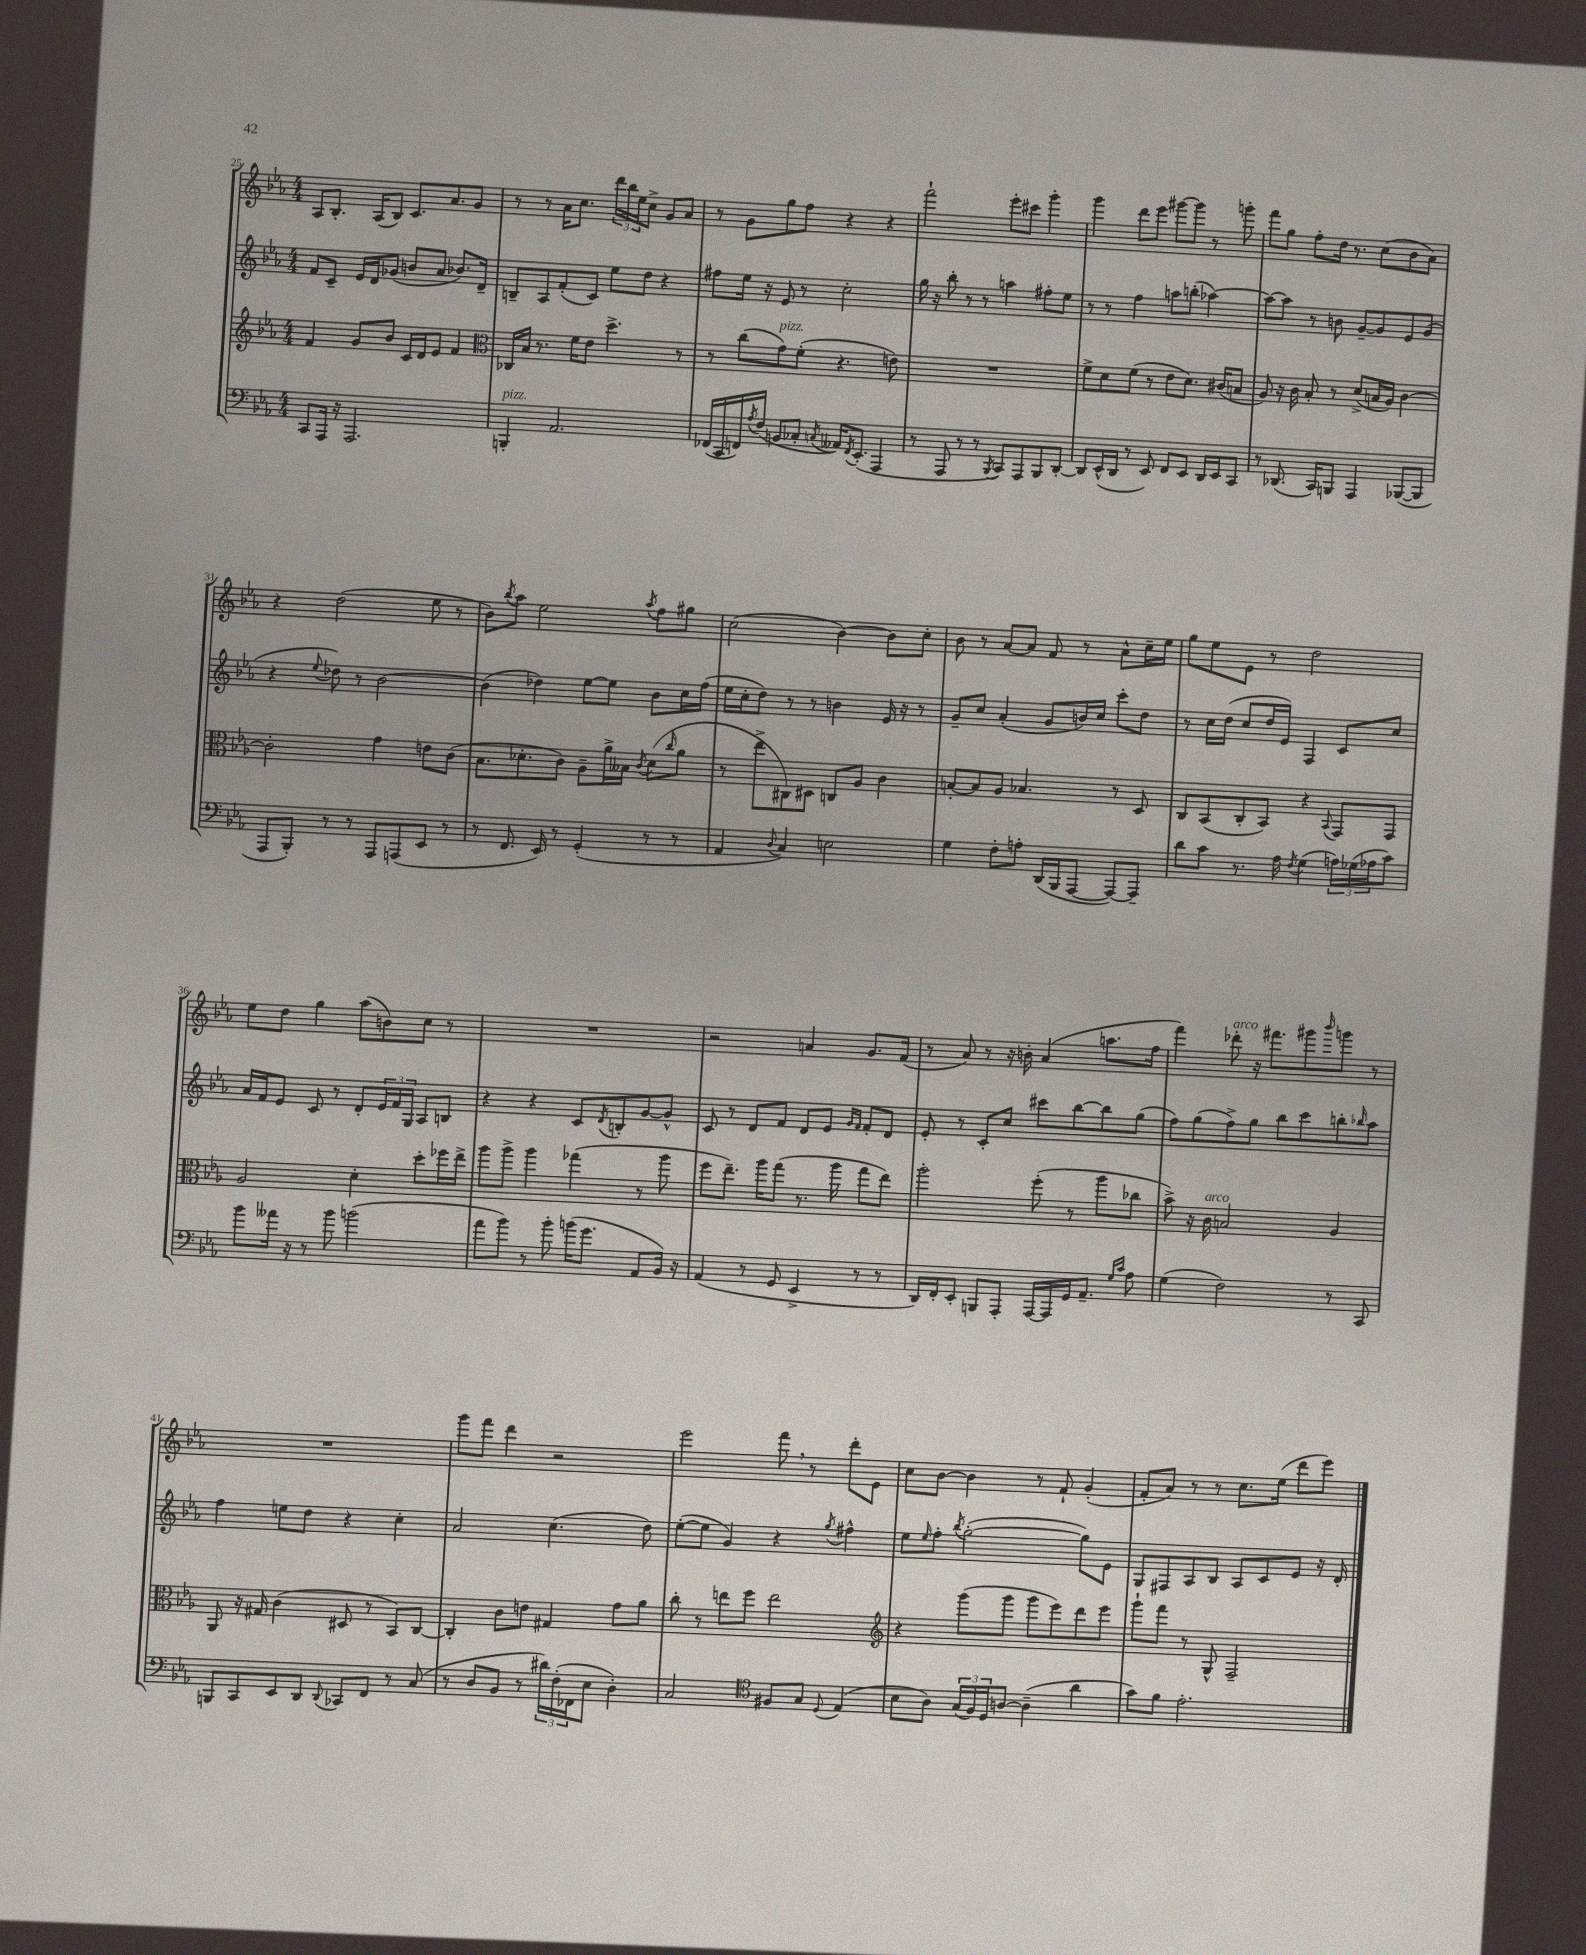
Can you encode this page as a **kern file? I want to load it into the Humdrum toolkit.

**kern	**kern	**kern	**kern
*part4	*part3	*part2	*part1
*staff4	*staff3	*staff2	*staff1
*clefF4	*clefG2	*clefG2	*clefG2
*k[b-e-a-]	*k[b-e-a-]	*k[b-e-a-]	*k[b-e-a-]
*M4/4	*M4/4	*M4/4	*M4/4
=25	=25	=25	=25
8CC/L	4f/	8f/L	8A-/L
16AAA-/Jk	.	8c~/J	8.B-'/J
16r	.	.	.
2.AAA-/	8g/L	16e-/LL	.
.	.	16d/J	(16A-/KL
.	8b-/J	(8g-X/J	8B-/J)
.	16c/LL	8bn/L	8.c/L
.	16d/J	.	.
.	8e-/J	8a-/J	.
.	.	.	8.a-/
.	4f/	8.b-X/L)	.
.	.	.	8g/J
.	.	16d~/Jk	.
=26	=26	=26	=26
*	*clefC3	*	*
!LO:TX:a:i:t=pizz.	!	!	!
4BBBn'/	16C-X/LL	8Bn~/L	8r
.	16B-/JJ	.	.
.	8.r	8A-/	8r
2.AA-/	.	(8f'/	16a-\KL
.	16f\KL	.	8.cc\J
.	8e-\J	8c/J)	.
.	4.dd^\	8ee-\L	24ddd\LL
.	.	.	24bb-\
.	.	.	24ee-\J
.	.	8dd\J	8cc^\J
.	.	4r	8g/L
.	8r	.	8a-/J
=27	=27	=27	=27
(16FF-X/LL	8r	8ff#X\L	8r
16CC/	.	.	.
16FFn/)	(8cc\L	16ee-\Jk	8g\L
8qA-/	.	.	.
(16F/JJ	.	16r	.
!	!LO:TX:a:i:t=pizz.	!	!
8BBn/L	8g\)	8e-/	8gg\
8C-X'/J	(8f'\J	8r	8ff\J
8qCn/	.	.	.
16AA--X/KL)	4.r	2cc'\	4r
8qFF/	.	.	.
(8.EE-'/J	.	.	.
4AAA-/	.	.	4r
.	8en\)	.	.
=28	=28	=28	=28
8r	1r	16gg\	2fff`\
.	.	16r	.
8AAA-/	.	8bb-'\	.
8r	.	8r	.
8r	.	8r	.
8qBBB-/	.	.	.
8CC/L)	.	4aan\	8eee-'\L
8AAA-/	.	.	8ccc#X\J
8BBB-/	.	8ff#X'\L	4ggg'\
[8DD'/J	.	8ee-\J	.
=29	=29	=29	=29
8DD/L]	8f^\L	8r	4ggg\
(16EE-^^/L	8d\	8r	.
16DD/JJ	.	.	.
8r	(8f\J	4ff\	8ddd\L
8EE-/)	8r	.	8eee-\J
8FF/L	8e-\L	8aan\L	[8ggg#X\L
8EE-/J	8.d\J)	(8bbn'\J	8ggg#\J]
16DD/LL	.	[4aa-X\)	8r
16EE-/J	(16c#X/KL	.	.
8CC/J	8Bn/J	.	8gggn'\
=30	=30	=30	=30
8r	8A-/)	8aa-\L_	8fff\L
(8.DD-X/	16r	8aa-\J]	8gg\J
.	16c\	.	.
.	8B-'/	8r	8ff'\L
16CC/KL)	.	.	.
8BBBn/J	8r	8bn\	16dd\Jk
.	.	.	8.r
4AAA-/	(8d^/L	[8g~/L	.
.	16Bn/L	8g/]	(8cc\L
.	16A-/JJ)	.	.
([8BBB-X/L	[4c\	8e-/	8b-\
8BBB-/J]	.	(8g/J	8a-\J)
!!LO:LB:g=z
=31	=31	=31	=31
8AAA-/L	2c'\]	4r	4r
8BBB-'/J)	.	.	.
.	.	8qqee-/	.
8r	.	8dd-X\)	(2dd\
8r	.	8r	.
8AAA-/L	4g\	[2b-\	.
(8AAAn/	.	.	.
8EE-/J	8en\L	.	8ee-\
8r	(8c\J	.	8r
=32	=32	=32	=32
8r	8.B-\L	(4b-\]	8b-\L)
.	.	.	8qbb-/
8.FF/	.	.	8aa-\J
.	8.d-X'\	.	.
.	.	4dd-X\)	2ee-\
16EE-/)	.	.	.
8r	8c\J)	.	.
(4GG'/	8A-~\L	[8ee-\L	.
.	16a-^\L	8ee-\J]	.
.	16B--X\JJ	.	.
.	8qc/	.	8qaa-/
8r	(8d-\L	8b-\L	8ff\L
.	16qqcc/	.	.
8r	8a-\J	16cc\L	8gg#X\J
.	.	(16ff\JJ	.
=33	=33	=33	=33
4AA-/	8r	16ee-\LL	(2cc\
.	.	16cc'\J	.
.	8ee-^\L	8dd\J)	.
8qqD/	.	.	.
4C/)	8C#X\)	8r	.
.	8D#X\J	8r	.
2En\	8Cn/L	4bn\	[4b-\)
.	8A-/J	.	.
.	4c\	16e-/	8b-\L]
.	.	16r	.
.	.	8r	8cc'\J
=34	=34	=34	=34
4G\	[8Bn'/L	8g~/L	8b-\
.	8B/]	8cc/J	8r
8F'\L	8A-/J	(4a-'/	[8a-/L
8An'\J	4.B-X/	.	8a-/J]
(16DD/LL	.	8g/L	8f/
16BBB-/J	.	.	.
[8AAA-/J	.	16bn/L)	8r
.	.	16cc/JJ	.
8AAA-/L_)	8r	8ccc'\L	8a-^^\L
8AAA-~/J]	8D/	8dd\J	16cc~\L
.	.	.	16ee-\JJ
=35	=35	=35	=35
8d\L	8C/L	8r	8gg\L
8c\J	(8BB-/	16cc\LL	8ee-\
.	.	(16dd\JJ	.
8.r	8C'/	8cc/L	8e-\J
.	8BB-/J)	16dd/L	8r
16A-\	.	16e-/JJ)	.
8qF/	.	.	.
(4G\	4r	4F/	2dd\
.	8qqBB-/	.	.
24An\LL)	8GG/L	8c/L	.
(24G-X\	.	.	.
24A-X\J	.	.	.
8c\J)	8GG/J	8cc/J	.
!!LO:LB:g=z
=36	=36	=36	=36
8b-\L	2A-/	16a-/LL	8ee-\L
.	.	16f/J	.
16a--X\Jk	.	8e-/J	8dd\J
16r	.	.	.
8r	.	8c/	4gg\
8b-\	.	8r	.
(2bn\	4d'\	8d'/L	(8aa-\L
.	.	24e-/L	8bn\)
.	.	24f/	.
.	.	24G/JJ	.
.	8dd'\L	8A-/L	8cc\J
.	16ff-X\L	8Bn/J	8r
.	16ee-^\JJ	.	.
=37	=37	=37	=37
8a-\L	8aa-\L	4r	1r
8b-\J)	8aa-^\J	.	.
8r	4aa-\	4r	.
8b-'\	.	.	.
(16bn\KL	(4gg-X\	8c/L	.
8.g\J	.	.	.
.	.	8qd/	.
.	.	8Bn'/	.
8AA-/L	8r	[8g/	.
16BB-/Jk)	8aa-\	8g^^/J]	.
16r	.	.	.
=38	=38	=38	=38
(4AA-/	8ff\L	8c/	2r
.	8.ee-~\J)	8r	.
8r	.	8d/L	.
.	16aa-\KL	.	.
8GG/	(8gg\J	8f/J	.
4EE-^/	8.r	8d/L	4an/
.	.	8e-/J	.
.	16aa-\	.	.
.	.	16qqg/LL	.
.	.	16qqf/JJ	.
8r	8gg\L	8f'/L	8.g/L
8r	8ee-\J)	8d/J	.
.	.	.	(16f/Jk
=39	=39	=39	=39
16DD/LL)	2aa-'\	8e-'/	8r
16FF'/J	.	.	.
8EE-'/J	.	8r	8a-/)
8BBBn/L	.	8c'/L	8r
8AAA-'/J	.	8cc/J	16r
.	.	.	16bn'\
[16AAA-/LL	(8ff'\	8ccc#X\L	(4a-/
16AAA-/]	.	.	.
16GG/J	8r	[8bb-\	.
8.AA-~/J	.	.	.
.	8aa-\L	8bb-\]	8.aan\L
16qqG/LL	.	.	.
16qqc/JJ	.	.	.
8A-\	8cc-X\J	(8gg\J	.
.	.	.	16ff\Jk
=40	=40	=40	=40
(4G\	8b-^\)	8ff\L)	4fff\)
.	16r	(8gg\	.
!	!LO:TX:a:i:t=arco	!	!
.	16c\	.	.
!	!	!	!LO:TX:a:i:t=arco
2F\)	2Bn/	8ff^\)	8ddd-X'\
.	.	8gg\J	16r
.	.	.	8.fff#X\L
.	.	8bb-\L	.
.	.	8ccc\	8ggg#X\
.	.	.	16qqbbb-/
8r	4A-/	8bbn'\	8gggn\J
.	.	16qqbb-X/	.
8CC/	.	8aa-\J	8r
!!LO:LB:g=z
=41	=41	=41	=41
8BBBn/L	8AA-/	4ff\	1r
8CC/	16r	.	.
.	16G#X/	.	.
8EE-/	(4c\	8een\L	.
8DD/J	.	8dd\J	.
8qqDD/	.	.	.
8CC-X/L	8D#X/	4r	.
8FF/J	8r	.	.
8r	8BB-/L)	4cc'\	.
(8C/	[8C/J	.	.
=42	=42	=42	=42
8r	4C'/]	2a-/	8ggg\L
8D/L	.	.	8fff\J
8BB-/J	8c\L	.	4ddd\
8r	8en\J	.	.
24d#X\LL)	4G#X/	(4.cc\	2r
(24F'\	.	.	.
24FF-X\J	.	.	.
8E-\J	.	.	.
4D'\)	8g\L	.	.
.	8a-\J	8dd\)	.
=43	=43	=43	=43
2C/	8cc'\	([8ee-'\L	2eee-\
.	8r	8ee-\J]	.
.	8een\L	4g/)	.
.	8ff\J	.	.
*clefC4	*	*	*
8F#X/L	2ee\	4r	8fff,\
8G/J	.	.	8r
8qqD/	.	8qgg/	.
(4E-/	.	4ff#X^^\	8ddd'\L
.	.	.	8e-\J
=44	=44	=44	=44
*	*clefG2	*	*
8B-\L	4r	8ee-\L	8cc\L
.	.	16qqee-/	.
8A-\J)	.	8ff'\J	[8b-\J
.	.	8qbb-/	.
(24G/LL	(8ggg\L	([2gg'\	4b-\]
24F/)	.	.	.
24D/J	.	.	.
[8An/J	8ggg\J	.	.
(4A~\]	8ggg\L	.	8r
.	8eee-\)	.	8f`/
4a-\	8ddd\	8gg\L])	(4g'/
.	8eee-\J	8e-\J	.
=45	=45	=45	=45
8g\L)	8ggg`\L	8G/L	8f'/L
8f\J	8fff\J	8F#X/	8a-/J)
2.e-'\	8r	8A-/	8r
.	8G^^/	8B-/J	8r
.	2F~/	8A-/L	8.cc\L
.	.	8c/	.
.	.	.	(16ee-\Jk
.	.	8e-/J	8ddd\L
.	.	16r	8eee-\J)
.	.	16d'/	.
==	==	==	==
*-	*-	*-	*-
